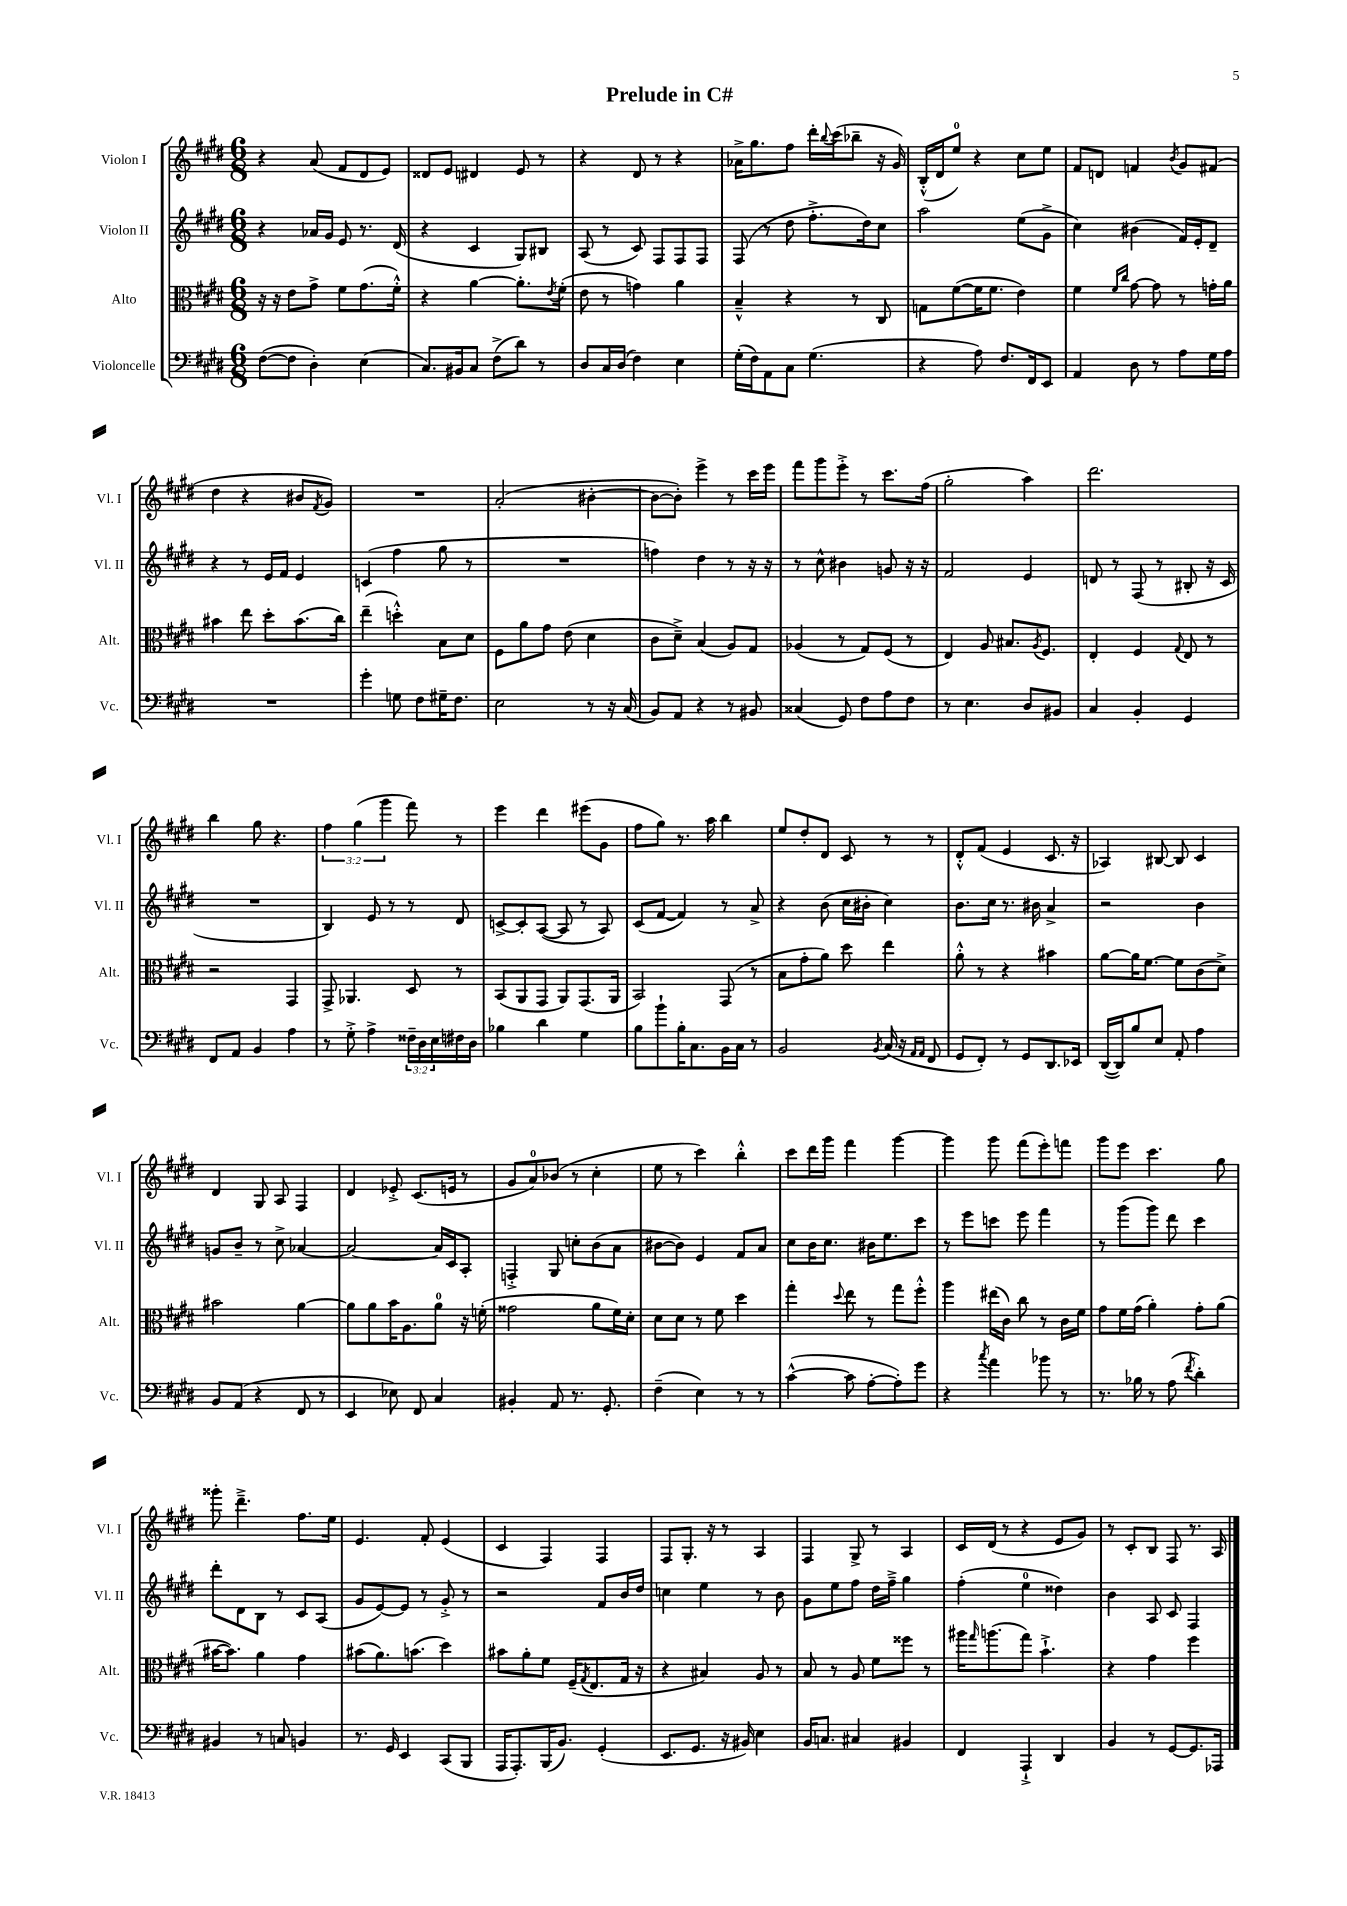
\header { title = "Prelude in C#" }
<<
\new StaffGroup <<
\new Staff = "s0" \with { instrumentName = "Violon I" shortInstrumentName = "Vl. I" } {
    \clef treble \key e \major \numericTimeSignature \time 6/8 \override Staff.TupletNumber.text = #tuplet-number::calc-fraction-text
    r4 a'8( fis'8 dis'8 e'8) |
    disis'8 e'8 dis'4 e'8 r8 |
    r4 dis'8 r8 r4 |
    aes'16-> gis''8. fis''8 dis'''16-. \appoggiatura { b''8 } cis'''16( bes''8-- r16 gis'16) |
    b16-.-^( dis'16 e''8-0) r4 cis''8 e''8 |
    fis'8 d'8 f'4 \acciaccatura { b'8 } gis'8 fis'8( |
    dis''4 r4 bis'8 \acciaccatura { fis'8 } gis'8) |
    R2. |
    a'2-.( bis'4~-. |
    bis'8~ bis'8-.) e'''4-> r8 cis'''16 e'''16 |
    fis'''8 gis'''8 e'''8-.-> r8 cis'''8. fis''16( |
    gis''2-. a''4) |
    dis'''2. |
    b''4 gis''8 r4. |
    \tuplet 3/2 { fis''4 gis''4( gis'''4 } fis'''8) r8 |
    e'''4 dis'''4 eis'''8( gis'8 |
    fis''8 gis''8) r8. a''16 b''4 |
    e''8 dis''8-. dis'8 cis'8 r8 r8 |
    dis'8-.-^ fis'8( e'4 cis'8. r16 |
    aes4) bis8~ bis8 cis'4 |
    dis'4 gis8 a8 fis4 |
    dis'4 ees'8-.-> cis'8.( e'16 r8 |
    gis'8 a'8-0) bes'8( r8 cis''4-. |
    e''8 r8 cis'''4) b''4-.-^ |
    cis'''8 dis'''16 gis'''16 fis'''4 gis'''4~ |
    gis'''4 gis'''8 fis'''8( e'''8-.) f'''8 |
    gis'''8 e'''8 cis'''4. gis''8 |
    gisis'''8-. dis'''4.---> fis''8. e''16 |
    e'4. fis'8-. e'4( |
    cis'4 fis4) fis4 |
    fis8 gis8.-. r16 r8 a4 |
    fis4 gis8-> r8 a4 |
    cis'16 dis'16( r8 r4 e'8 gis'8) |
    r8 cis'8-. b8 fis8 r8. a16 \bar "|." |
}
\new Staff = "s1" \with { instrumentName = "Violon II" shortInstrumentName = "Vl. II" } {
    \clef treble \key e \major \numericTimeSignature \time 6/8
    r4 aes'16 gis'16 e'8 r8. dis'16( |
    r4 cis'4 gis8) bis8 |
    a8( r8 cis'8) fis8 fis8 fis8 |
    fis8( r8 dis''8 fis''8.-.-> dis''16) cis''8 |
    a''2 e''8( gis'8-> |
    cis''4) bis'4( fis'16) e'16-. dis'8-- |
    r4 r8 e'16 fis'16 e'4 |
    c'4( fis''4 gis''8 r8 |
    R2. |
    f''4) dis''4 r8 r16 r16 |
    r8 cis''8-^ bis'4 g'8 r16 r16 |
    fis'2 e'4 |
    d'8 r8 fis8( r8 bis8-. r16 cis'16 |
    R2. |
    b4) e'8 r8 r8 dis'8 |
    c'8~-> c'8-. a8~( a8 r8 a8) |
    cis'8( fis'8~ fis'4) r8 a'8-> |
    r4 b'8( cis''16 bis'16-. cis''4) |
    b'8. cis''16 r8. bis'16 a'4-> |
    r2 b'4 |
    g'8 b'8-- r8 cis''8-> aes'4~ |
    aes'2~ aes'16 cis'16 a8-. |
    f4-.-> gis8 c''8-. b'8( a'8 |
    bis'8~ bis'8) e'4 fis'8 a'8 |
    cis''8 b'16 cis''8. bis'16 e''8. cis'''8 |
    r8 e'''8 c'''8 e'''8 fis'''4 |
    r8 gis'''8( gis'''8) dis'''8 cis'''4 |
    dis'''8-. dis'8 b8 r8 cis'8 a8( |
    gis'8 e'8~) e'8 r8 gis'8-.-> r8 |
    r2 fis'8 b'16 dis''16 |
    c''4 e''4 r8 b'8 |
    gis'8 e''8 fis''8 dis''16 fis''16---> gis''4 |
    fis''4-.( e''4-0 disis''4) |
    b'4 a8 cis'8 fis4 \bar "|." |
}
\new Staff = "s2" \with { instrumentName = "Alto" shortInstrumentName = "Alt." } {
    \clef alto \key e \major \numericTimeSignature \time 6/8
    r16 r16 e'8 gis'8-> fis'8 gis'8.( fis'16-.-^) |
    r4 a'4~ a'8.-. \acciaccatura { e'8 } fis'16-.( |
    e'8 r8 g'4) a'4 |
    b4---^ r4 r8 cis8 |
    g8 fis'8~( fis'16 fis'8. e'4) |
    fis'4 \grace { fis'16 cis''16 } gis'8~ gis'8 r8 g'16-. a'16 |
    bis'4 e''8 dis''8-. bis'8.( cis''16) |
    e''4--( d''4-.-^) b8 dis'8 |
    fis8 a'8 gis'8 e'8( dis'4 |
    cis'8 dis'8--->) b4( a8) gis8 |
    aes4( r8 gis8) fis8( r8 |
    e4) a8 bis8. \acciaccatura { a8 } fis8. |
    e4-. fis4 \appoggiatura { gis8 } e8 r8 |
    r2 gis,4 |
    gis,8-> aes,4. dis8 r8 |
    b,8( a,8 gis,8 a,8) gis,8.( a,16 |
    b,2) gis,8( r8 |
    b8 gis'8-. a'8) dis''8 e''4 |
    a'8-.-^ r8 r4 bis'4 |
    a'8~ a'16 fis'8.~ fis'8 cis'8( dis'8->) |
    bis'2 a'4~ |
    a'8 a'8 b'16 a8. a'8-0 r16 f'16-.( |
    gisis'2 a'8 fis'16) dis'16-. |
    dis'8 dis'8 r8 fis'8 dis''4 |
    gis''4-. \appoggiatura { dis''8 } e''8 r8 gis''8 fis''8-.-^ |
    a''4 eis''16( cis'16) cis''8 r8 cis'16 fis'16 |
    gis'8 fis'16 gis'16( a'4-.) gis'8-. a'8( |
    bis'16~ bis'8.) a'4 gis'4 |
    bis'8( a'8.) b'8.( dis''4) |
    bis'8 a'8-. fis'8 fis16--( \acciaccatura { gis8 } e8. gis16 r16 |
    r4 bis4) a8 r8 |
    b8 r8 a8 fis'8 fisis''8 r8 |
    ais''16 \grace { gis''16 } a''8.( gis''8) b'4.-!-> |
    r4 gis'4 fis''4 \bar "|." |
}
\new Staff = "s3" \with { instrumentName = "Violoncelle" shortInstrumentName = "Vc." } {
    \clef bass \key e \major \numericTimeSignature \time 6/8 \override Staff.TupletNumber.text = #tuplet-number::calc-fraction-text
    fis8~( fis8 dis4-.) e4( |
    cis8.) bis,16 cis8 fis8->( dis'8) r8 |
    dis8 cis16 dis16( fis4) e4 |
    gis16-.( fis16) a,8 cis8 gis4.( |
    r4 a8) fis8. fis,16 e,8 |
    a,4 dis8 r8 a8 gis16 a16 |
    R2. |
    gis'4-. g8 fis8 gis16-- fis8. |
    e2 r8 r16 cis16( |
    b,8) a,8 r4 r8 bis,8 |
    cisis4( gis,8) fis8 a8 fis8 |
    r8 e4. dis8 bis,8 |
    cis4 b,4-. gis,4 |
    fis,8 a,8 b,4 a4 |
    r8 gis8-.-> a4-> \tuplet 3/2 { fisis16-- dis16 e16 } fis16 dis16 |
    bes4 dis'4 gis4 |
    b8 b'8-! b16-. cis8. b,16 cis16 r8 |
    b,2 \acciaccatura { b,8 } cis16( r16 \grace { a,16 a,16 } fis,8 |
    gis,8 fis,8-.) r8 gis,8 dis,8. ees,16 |
    dis,16~( dis,16) b8 e8 a,8-. a4 |
    b,8 a,8( r4 fis,8 r8 |
    e,4 ees8) fis,8 cis4 |
    bis,4-. a,8 r8. gis,8.-. |
    fis4--( e4) r8 r8 |
    cis'4~-^( cis'8 a8~-. a8-.) gis'8 |
    r4 \acciaccatura { cis''8 } a'4 bes'8 r8 |
    r8. bes16 r8 a8( \acciaccatura { fis'8 } dis'4-.) |
    bis,4 r8 c8 b,4 |
    r8. gis,16 e,4 cis,8( b,,8 |
    a,,16 a,,8.-.) b,,16( b,8.) gis,4-.( |
    e,8. gis,8. r16 bis,16) e4 |
    b,16 c8. cis4 bis,4 |
    fis,4 a,,4-!-> dis,4 |
    b,4 r8 gis,8~ gis,8. aes,,16 \bar "|." |
}
>>
>>
\layout { \context { \Score \remove "Bar_number_engraver" } }
